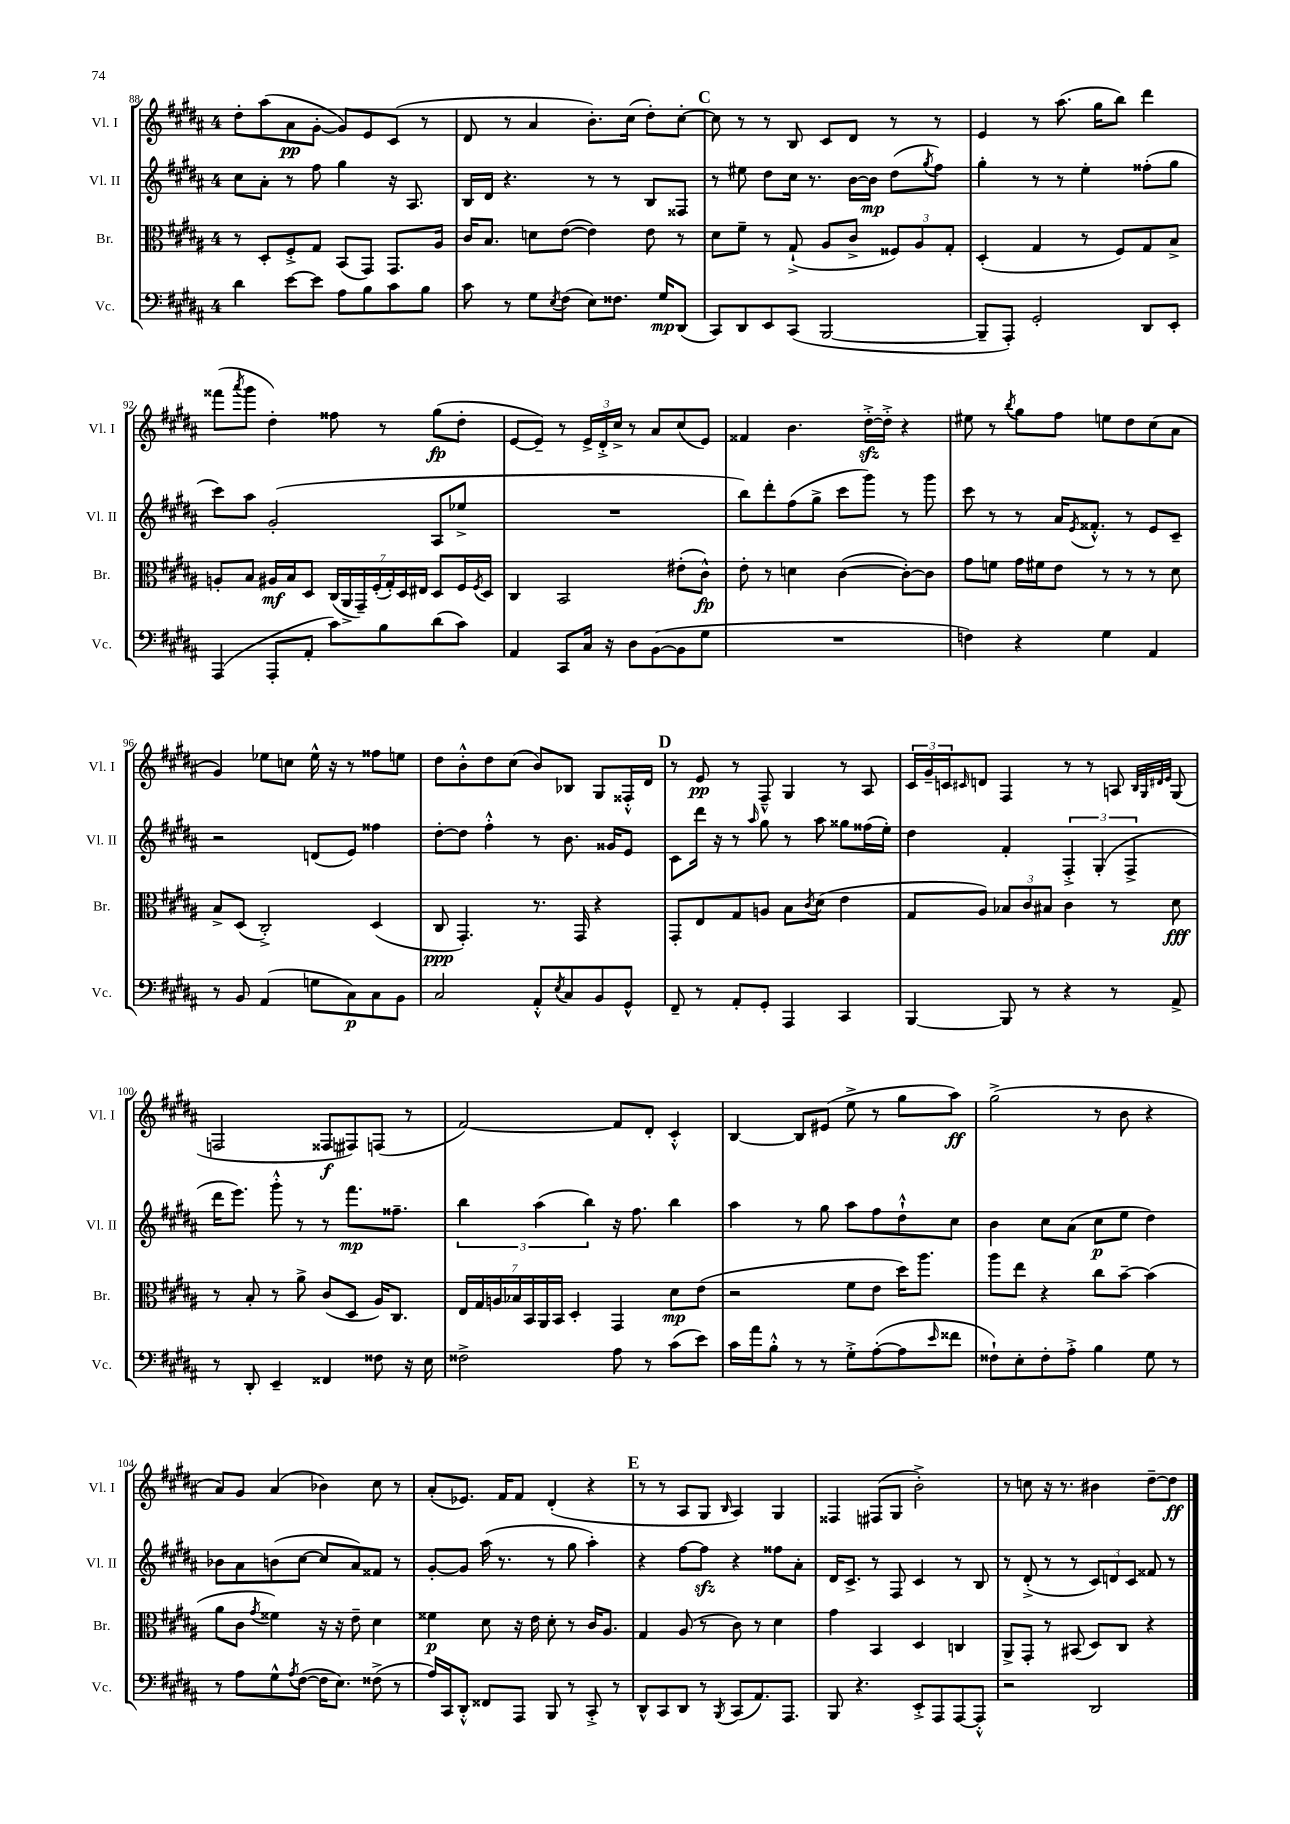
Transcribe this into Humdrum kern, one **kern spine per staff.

**kern	**kern	**kern	**kern
*staff4	*staff3	*staff2	*staff1
*clefF4	*clefC3	*clefG2	*clefG2
*k[f#c#g#d#a#]	*k[f#c#g#d#a#]	*k[f#c#g#d#a#]	*k[f#c#g#d#a#]
*M4/4	*M4/4	*M4/4	*M4/4
4d#	8r	8cc#	8dd#'
.	8D#'	8a#'	(8aa#
[8e	8F#'^	8r	8a#
8e]	8G#	8ff#	[8g#'
8A#	(8BB	4gg#	8g#])
8B	8GG#)	.	8e
8c#	8.GG#	16r	(8c#
.	.	8.A#	.
8B	.	.	8r
.	16A#	.	.
=	=	=	=
8c#	16c#	16B	8d#
.	8.B	16d#	.
8r	.	4.r	8r
8G#	8d	.	4a#
8qE	.	.	.
(8F#	([8e	.	.
8E)	4e])	8r	8.b')
8.F##	.	8r	.
.	.	.	(16cc#
.	8e	8B	8dd#')
16G#	.	.	.
(8DD#	8r	8F##	[8cc#'
=	=	=	=
8CC#)	8d#	8r	8cc#]
8DD#	8f#~	8ee#	8r
8EE	8r	8dd#	8r
(8CC#	(8G#`^	16cc#	8B
.	.	8.r	.
[2BBB	8A#	.	8c#
.	8c#^	[16b	8d#
.	.	16b]	.
.	12F##)	(8dd#	8r
.	12A#	.	.
.	.	8qgg#	.
.	.	8ff#)	8r
.	12G#'	.	.
=	=	=	=
8BBB~]	(4D#'	4gg#'	4e
8AAA#')	.	.	.
2GG#'	4G#	8r	8r
.	.	8r	(8.aa#
.	8r	4ee'	.
.	.	.	16gg#
.	8F#)	.	8bb)
8DD#	8G#	(8ff##'	4ddd#
8EE'	8B^	8gg#	.
=	=	=	=
(4AAA#	8A'	8ccc#)	(8fff##
.	.	.	8qaaa#
.	8B	8aa#	8ggg#
8AAA#'	16A#	(2g#'	4dd#')
.	16B	.	.
8AA#'	8D#	.	.
8c#)	(28C#	.	8ff##
.	28AA#^	.	.
.	28GG#~)	.	.
.	(28F#'	.	.
8B	.	.	8r
.	28G#')	.	.
.	28D#	.	.
.	28E#	.	.
(8d#	8D#	8A#	(8gg#
8c#)	16F#	8ee-^	8dd#'
.	8qF#	.	.
.	16D#	.	.
=	=	=	=
4AA#	4C#	1r	[8e
.	.	.	8e~])
8CC#	2BB	.	8r
16C#	.	.	24e^
.	.	.	24d#'^
16r	.	.	.
.	.	.	24cc#^
8D#	.	.	8r
([8BB	.	.	8a#
8BB]	(8e#'	.	(8cc#
8G#	8c#^^)	.	8e)
=	=	=	=
1r	8e'	8bb)	4f##
.	8r	8ddd#'	.
.	4d	(8ff#	4.b
.	.	8gg#^	.
.	([4c#	8ccc#	.
.	.	8ggg#)	[16dd#'^
.	.	.	16dd#'^]
.	8c#'_)	8r	4r
.	8c#]	8ggg#	.
=	=	=	=
4F)	8g#	8ccc#	8ee#
.	8f	8r	8r
.	.	.	8qbb
4r	16g#	8r	8gg#
.	16f#	.	.
.	8e	16a#	8ff#
.	.	8qe	.
.	.	8.f##'^^	.
4G#	8r	.	8ee
.	8r	8r	8dd#
4AA#	8r	8e	(8cc#
.	8d#	8c#~	8a#
=	=	=	=
8r	8B^	2r	4g#)
8BB	(8D#	.	.
(4AA#	2C#'^)	.	8ee-
.	.	.	8cc
8G	.	(8d	16ee-^^
.	.	.	16r
8C#)	.	8e)	8r
8C#	(4D#	4ff##	8ff##
8BB	.	.	8ee
=	=	=	=
2C#	8C#	[8dd#'	8dd#
.	4.GG#')	8dd#]	8b'^^
.	.	4ff#'^^	8dd#
.	.	.	(8cc#
8AA#'^^	8.r	8r	8b)
8qE	.	.	.
8C#	.	8.b	8B-
.	16GG#	.	.
8BB	4r	.	8G#
.	.	16g##	.
8GG#^^	.	8e	16F##'^^
.	.	.	16d#
=	=	=	=
8FF#~	8GG#'	8c#	8r
8r	8E	16ddd#	8e
.	.	16r	.
8AA#'	8G#	8r	8r
.	.	16qqaa#	.
8GG#'	8A	8gg#	8F#~^^
4AAA#	8B	8r	4G#
.	8qc#	.	.
.	(8d#	8aa#	.
4CC#	4e	8gg##	8r
.	.	(16ff##	8A#
.	.	16ee')	.
=	=	=	=
[4BBB	8G#	4dd#	24c#
.	.	.	24g#~
.	.	.	24c
.	.	.	16qqc#
.	8A#)	.	8d
8BBB]	12B-	4f#'	4F#
.	12c#	.	.
8r	.	.	.
.	12B#	.	.
4r	4c#	6F#'^	8r
.	.	.	8r
.	.	(6G#'	.
8r	8r	.	8A
.	.	6F#^	.
.	.	.	32qqB
.	.	.	32qqG#
.	.	.	32qqd#
.	.	.	32qqe
8AA#^	8d#	.	(8G#
=	=	=	=
8r	8r	16ddd#	2F
.	.	8.eee)	.
8DD#'	8B'	.	.
4EE~	8r	8ggg#'^^	.
.	8a#^	8r	.
4FF##	(8c#	8r	8F##
.	8D#	8.fff#	8F#)
8F##	16A#)	.	(8F
.	8.C#	8.ff##~	.
16r	.	.	8r
16E	.	.	.
=	=	=	=
2F##^	28E	6bb	[2f#)
.	28G#	.	.
.	28A	.	.
.	28B-	.	.
.	28BB	.	.
.	.	(6aa#	.
.	28AA#	.	.
.	28BB	.	.
.	4D#'	.	.
.	.	6bb)	.
8A#	4GG#	16r	8f#]
.	.	8.ff#	.
8r	.	.	8d#'
(8c#	8d#	4bb	4c#'^^
8e)	(8e	.	.
=	=	=	=
16c#	2r	4aa#	[4B
16a#	.	.	.
8B'^^	.	.	.
8r	.	8r	8B]
8r	.	8gg#	(8e#
8G#'^	8f#	8aa#	8ee^
([8A#'	8e	8ff#	8r
8A#]	16dd#)	8dd#`^^	8gg#
.	8.aa#	.	.
16qqe	.	.	.
8f##	.	8cc#	8aa#)
=	=	=	=
8F##`)	8aa#	4b	(2gg#^
8E'	8ee	.	.
8F##'	4r	8cc#	.
8A#'^	.	(8a#	.
4B	8cc#	8cc#	8r
.	[8b~	8ee	8b
8G#	(4b]	4dd#)	4r
8r	.	.	.
=	=	=	=
8r	8a#	8b-	8a#)
8A#	8c#	8a#	8g#
.	8qg#	.	.
8G#^^	4f##)	(8b	(4a#
8qA#	.	.	.
([8F#	.	[8cc#	.
16F#]	16r	8cc#]	4b-)
8.E)	16r	.	.
.	8e~	8a#)	.
(8F##^	4d#	8f##	8cc#
8r	.	8r	8r
=	=	=	=
16A#)	4f##	[8g#'	(8a#'
16CC#	.	.	.
8DD#'^^	.	8g#]	8.e-)
8FF##	8d#	(16aa#	.
.	.	8.r	16f#
8AAA#	16r	.	8f#
.	16e	.	.
8BBB	8d#'	8r	(4d#'
8r	8r	8gg#	.
8CC#'^	16c#	4aa#')	4r
.	8.A#	.	.
8r	.	.	.
=	=	=	=
8DD#^^	4G#	4r	8r
8CC#	.	.	8r
8DD#	(8A#	[8ff#	8A#
8r	8r	8ff#]	8G#
8qBBB	.	.	16qqB
(8CC#	8c#)	4r	4A#)
8.AA#)	8r	.	.
.	4d#	8ff##	4G#
8.AAA#	.	.	.
.	.	8a#'	.
=	=	=	=
8BBB	4g#	16d#	4F##
.	.	8.c#^	.
4.r	.	.	.
.	4BB	8r	(8F#
.	.	8F#	8G#
8EE'^	4D#	4c#	2b'^)
8AAA#	.	.	.
[8AAA#	4C	8r	.
8AAA#'^^]	.	8B	.
=	=	=	=
2r	8AA#^	8r	8r
.	8GG#'	(8d#'^	8cc
.	8r	8r	16r
.	.	.	8.r
.	(8BB#	8r	.
2DD#	8D#)	12c#)	4b#
.	.	12d	.
.	8C#	.	.
.	.	12c#	.
.	4r	8f##	[8dd#~
.	.	8r	8dd#]
==	==	==	==
*-	*-	*-	*-
